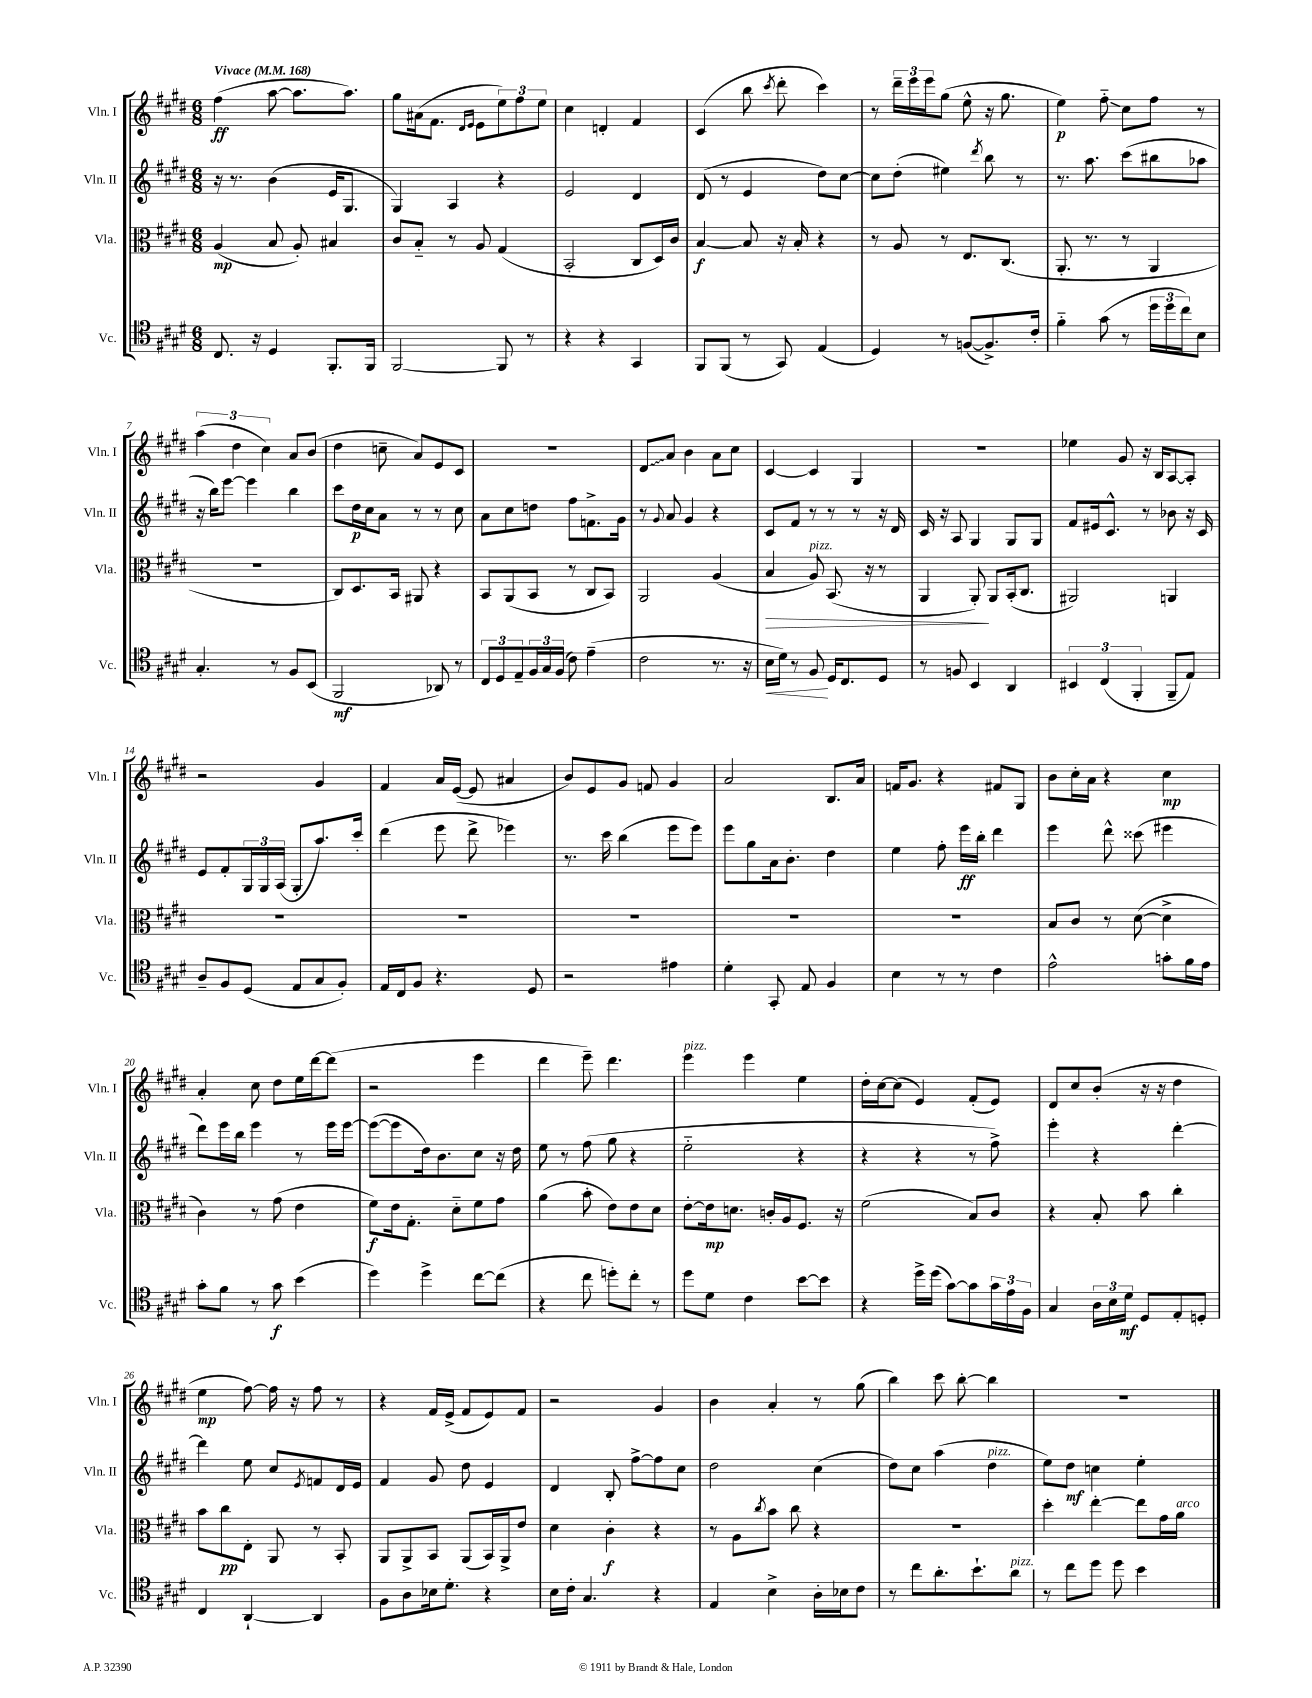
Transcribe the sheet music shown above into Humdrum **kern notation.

**kern	**kern	**kern	**kern
*staff4	*staff3	*staff2	*staff1
*clefC4	*clefC3	*clefG2	*clefG2
*k[f#c#g#d#]	*k[f#c#g#d#]	*k[f#c#g#d#]	*k[f#c#g#d#]
*M6/8	*M6/8	*M6/8	*M6/8
*MM168	*MM168	*MM168	*MM168
8.C#	(4A	16r	(4ff#
.	.	8.r	.
16r	.	.	.
4D#	8B	(4b	[8aa
.	8A')	.	8.aa]
8.FF#'	4B#	16e	.
.	.	8.G#	8.aa)
16FF#	.	.	.
=	=	=	=
[2FF#	8c#	4G#)	8gg#
.	8B'~	.	(16a#
.	.	.	8.f#
.	8r	4A	.
.	.	.	16qqd#
.	.	.	16qqe
.	8A	.	8e
8FF#]	(4G#	4r	12ee)
.	.	.	12ff#
8r	.	.	.
.	.	.	12ee
=	=	=	=
4r	2BB'	2e	4cc#
4r	.	.	4d'
4GG#	8C#	4d#	4f#
.	16D#)	.	.
.	16c#	.	.
=	=	=	=
8FF#	[4B	(8d#	(4c#
(8FF#	.	8r	.
8r	8B]	4e	8bb
.	.	.	8qccc#
8GG#)	16r	.	8ddd#'
.	16B'	.	.
(4E	4r	8dd#)	4ccc#)
.	.	[8cc#	.
=	=	=	=
4D#)	8r	8cc#]	8r
.	8A	(8dd#'	24ddd#~
.	.	.	24eee
.	.	.	24eee
8r	8r	4ee#)	(8gg#
([8F	8.E	.	8ee^^
.	.	8qddd#	.
8.F^])	.	8bb	16r
.	(8.C#	.	8.gg#
.	.	8r	.
16c#'	.	.	.
=	=	=	=
4f#'~	8.AA'	8.r	4ee)
.	8.r	8.aa	.
(8g#	.	.	8ff#'~
8r	8r	(8ccc#	8cc#
24dd#	4AA	8bb#	8ff#
24dd#	.	.	.
24cc#)	.	.	.
8B	.	8aa-	8r
=	=	=	=
4.G#'	2.r	16r	(6aa
.	.	16bb)	.
.	.	[8eee	.
.	.	.	6dd#
.	.	4eee]	.
.	.	.	6cc#)
8r	.	.	.
8F#	.	4bb	8a
(8BB	.	.	(8b
=	=	=	=
2FF#	8C#)	8ccc#	4dd#
.	8.D#	16dd#	.
.	.	16cc#	.
.	.	8a	8cc~
.	16BB	.	.
.	8AA#	8r	8a)
8AA-)	4r	8r	8e
8r	.	8cc#	8c#
=	=	=	=
12C#	8BB	8a	2.r
12D#	.	.	.
.	(8AA	8cc#	.
12E~	.	.	.
24F#	8BB	8dd	.
24G#	.	.	.
(24F#	.	.	.
8c#)	8r	8ff#	.
(4e~	8C#	8.f^	.
.	8BB)	.	.
.	.	16g#	.
=	=	=	=
2c#	2AA	8r	8d#
.	.	8qqg#	.
.	.	8a	8a
.	.	4g#	4b
8.r	(4A	4r	8a
.	.	.	8cc#
16r	.	.	.
=	=	=	=
16B	4B	8c#	[4c#
16d#)	.	.	.
8r	.	8f#	.
8F#	8A)	8r	4c#]
16D#	(8.BB	8r	.
8.C#	.	.	.
.	.	8r	4G#
.	16r	.	.
8D#	8r	16r	.
.	.	16d#	.
=	=	=	=
8r	4AA	16c#	2.r
.	.	16r	.
8F	.	8A	.
4BB	8AA')	4G#	.
.	8AA	.	.
4AA	(16BB'	8G#	.
.	8.C#	.	.
.	.	8G#	.
=	=	=	=
6BB#	2AA#)	8f#	4ee-
.	.	16e#	.
(6C#	.	.	.
.	.	8.c#^^	.
.	.	.	8g#
6FF#'	.	.	.
.	.	8r	16r
.	.	.	16B
8FF#~	4AA	8b-	[8A
8E)	.	16r	8A']
.	.	16c#	.
=	=	=	=
8A~	2.r	8e	2r
8F#	.	8f#'	.
(8D#	.	24G#	.
.	.	24G#	.
.	.	(24A	.
8E	.	8G#'	.
8G#	.	8.aa)	4g#
8F#')	.	.	.
.	.	16ccc#'	.
=	=	=	=
16E	2.r	(4ddd#	4f#
16C#	.	.	.
8F#	.	.	.
4.r	.	8eee	16a
.	.	.	([16e
.	.	8ddd#^	8e]
.	.	4eee-)	4a#
8D#	.	.	.
=	=	=	=
2r	2.r	8.r	8b)
.	.	.	8e
.	.	16ccc#	.
.	.	(4bb	8g#
.	.	.	8f
4e#	.	8eee	4g#
.	.	8eee)	.
=	=	=	=
4d#'	2.r	8eee	2a
.	.	8gg#	.
8GG#'	.	16a	.
.	.	8.b'	.
8E	.	.	.
4F#	.	4dd#	8.B
.	.	.	16a
=	=	=	=
4B	2.r	4ee	16f
.	.	.	8.g#
8r	.	8ff#'	4r
8r	.	16eee	.
.	.	16bb'	.
4c#	.	4ddd#	8f#
.	.	.	8G#
=	=	=	=
2e^^	8B	4eee	8b
.	8c#	.	16cc#'
.	.	.	16a
.	8r	8ddd#^^	4r
.	([8d#	(8ccc##	.
8g'	4d#^]	4eee#	4cc#
16f#	.	.	.
16e	.	.	.
=	=	=	=
8g#'	4c#)	8ddd#)	4a'
8f#	.	16eee	.
.	.	16bb	.
8r	8r	4eee	8cc#
8g#	(8g#	.	8dd#
(4b	4e	8r	16ee
.	.	.	[16ddd#
.	.	16eee	(8ddd#]
.	.	[16eee	.
=	=	=	=
4dd#)	8f#)	(8eee_	2r
.	16e	8eee]	.
.	8.G#'	.	.
4dd#^	.	16dd#)	.
.	.	8.b	.
.	8d#'~	.	.
[8cc#	8f#	8cc#	4eee
(8cc#]	8g#	16r	.
.	.	16dd#	.
=	=	=	=
4r	(4a	8ee	4ddd#
.	.	8r	.
8cc#	8b'	(8ff#	8eee~)
8dd')	8e)	8gg#	4.ddd#
8cc#'	8e	4r	.
8r	8d#	.	.
=	=	=	=
8dd#	[8e'	2ee'~	4eee
8d#	16e]	.	.
.	8.d	.	.
4c#	.	.	4eee
.	16c'	.	.
.	16A	.	.
[8b	8.F#	4r	4ee
8b]	.	.	.
.	16r	.	.
=	=	=	=
4r	(2f#	4r	16dd#'
.	.	.	[16cc#
.	.	.	(8cc#]
16dd#^	.	4r	4e)
(16dd#	.	.	.
[8g#)	.	.	.
8g#]	8B)	8r	(8f#'
24g#	8c#	8ff#^)	8e)
24e	.	.	.
24F#	.	.	.
=	=	=	=
4G#	4r	4eee'	8d#
.	.	.	8cc#
24A	8B'	4r	(8b'
24B	.	.	.
24d#	.	.	.
8D#	8b	.	16r
.	.	.	16r
8E'	4cc#'	[4ddd#'	4dd#
8D'	.	.	.
=	=	=	=
4C#	8b	4ddd#]	4ee
.	8cc#	.	.
[4AA`	8E'	8ee	[8ff#)
.	8AA	8cc#	16ff#]
.	.	.	16r
.	.	8qe	.
4AA]	8r	8f	8ff#
.	8BB'	16d#	8r
.	.	16e	.
=	=	=	=
8F#	8AA	4f#	4r
8A	8AA^	.	.
16B-	8BB	8g#	16f#
8.d#'	.	.	(16e^
.	(8AA	8dd#	8f#
4r	16BB)	4e	8e)
.	16AA^	.	.
.	8e	.	8f#
=	=	=	=
16B	4d#	4d#	2r
16c#'	.	.	.
4.G#	.	.	.
.	4c#'	8B'	.
.	.	[8ff#^	.
4r	4r	8ff#]	4g#
.	.	8cc#	.
=	=	=	=
4E	8r	2dd#	4b
.	8A	.	.
.	8qcc#	.	.
4B^	8b	.	4a'
.	8cc#	.	.
16A'	4r	(4cc#	8r
16B-	.	.	.
8c#	.	.	(8gg#
=	=	=	=
8r	2.r	8dd#)	4bb)
8cc#	.	8cc#	.
8.a'	.	(4aa	8ccc#
.	.	.	[8bb'
8.b`	.	.	.
.	.	4dd#	4bb]
8a	.	.	.
=	=	=	=
8r	4dd#'	8ee)	2.r
8cc#	.	8dd#	.
8dd#	[4ee'	4cc	.
8dd#	.	.	.
4b	8ee]	4ee'	.
.	16g#	.	.
.	16a	.	.
==	==	==	==
*-	*-	*-	*-
